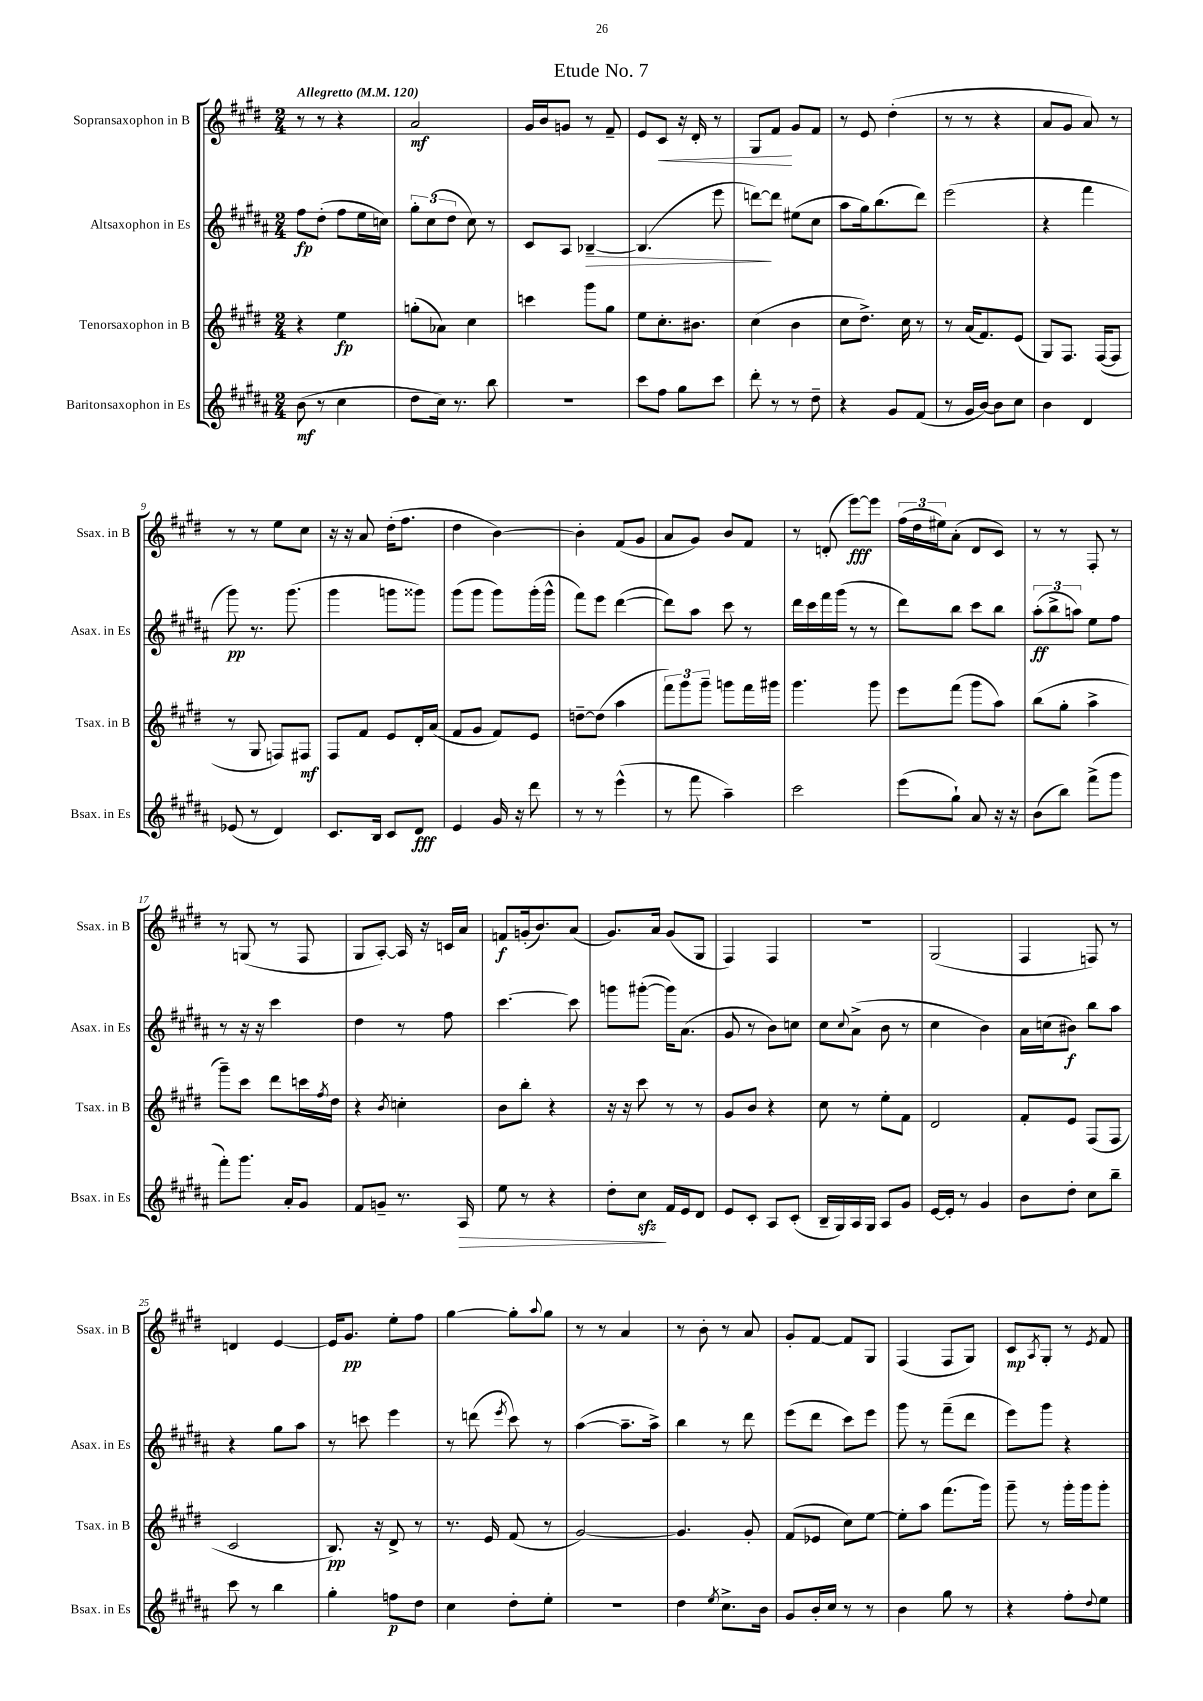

**kern	**dynam	**kern	**dynam	**kern	**dynam	**kern	**dynam
*part4	*part4	*part3	*part3	*part2	*part2	*part1	*part1
*staff4	*staff4	*staff3	*staff3	*staff2	*staff2	*staff1	*staff1
*I"Baritonsaxophon in Es	*	*I"Tenorsaxophon in B	*	*I"Altsaxophon in Es	*	*I"Sopransaxophon in B	*
*I'Bsax. in Es	*	*I'Tsax. in B	*	*I'Asax. in Es	*	*I'Ssax. in B	*
*clefG2	*	*clefG2	*	*clefG2	*	*clefG2	*
*k[f#c#g#d#a#]	*	*k[f#c#g#d#]	*	*k[f#c#g#d#a#]	*	*k[f#c#g#d#]	*
*M2/4	*	*M2/4	*	*M2/4	*	*M2/4	*
*MM120	*	*MM120	*	*MM120	*	*MM120	*
=1	=1	=1	=1	=1	=1	=1	=1
!	!	!	!	!	!	!LO:TX:a:B:t=Allegretto	!
(8b\	mf	4r	.	8ff#\L	fp	8r	.
8r	.	.	.	(8dd#'\J	.	8r	.
4cc#\	.	4ee\	fp	8ff#\L	.	4r	.
.	.	.	.	16ee\L	.	.	.
.	.	.	.	16ccn\JJ)	.	.	.
=2	=2	=2	=2	=2	=2	=2	=2
8dd#\L	.	(8ggn'\L	.	12gg#'\L	.	2a/	mf
.	.	.	.	(12cc#\	.	.	.
16cc#\Jk)	.	8a-X\J)	.	.	.	.	.
.	.	.	.	12dd#\J	.	.	.
8.r	.	.	.	.	.	.	.
.	.	4cc#\	.	8cc#\)	.	.	.
8bb\	.	.	.	8r	.	.	.
=3	=3	=3	=3	=3	=3	=3	=3
2r	.	4cccn\	.	8c#/L	.	16g#/LL	.
.	.	.	.	.	.	16b/J	.
.	.	.	.	8A#/J	.	8gn/J	.
!	!	!	!	!	!LO:HP:b	!	!
.	.	8ggg#\L	.	[4B-X~/	>	8r	.
.	.	8gg#\J	.	.	.	8f#~/	.
=4	=4	=4	=4	=4	=4	=4	=4
8ccc#\L	.	8ee\L	.	(4.B-/]	.	8e/L	.
!	!	!	!	!	!	!	!LO:HP:b
8ff#\J	.	8.cc#'\	.	.	.	8c#/J	<
8gg#\L	.	.	.	.	.	16r	.
.	.	8.b#X\J	.	.	.	16d#'/	.
8ccc#\J	.	.	.	8eee\	.	8r	.
=5	=5	=5	=5	=5	=5	=5	=5
8ddd#'\	.	(4cc#\	.	[8dddn\L)	.	8G#/L	.
8r	.	.	.	8ddd\J]	]	8f#/J	.
8r	.	4b\	.	(8ee#X\L	.	8g#/L	[
8dd#~\	.	.	.	8cc#\J	.	8f#/J	.
=6	=6	=6	=6	=6	=6	=6	=6
4r	.	8cc#\L	.	8aa#\L	.	8r	.
.	.	8.dd#^\J)	.	16gg#\k)	.	8e/	.
.	.	.	.	(8.bb\	.	.	.
8g#/L	.	.	.	.	.	(4dd#'\	.
.	.	16cc#\	.	.	.	.	.
(8f#/J	.	8r	.	8ddd#\J)	.	.	.
=7	=7	=7	=7	=7	=7	=7	=7
8r	.	8r	.	(2eee\	.	8r	.
16g#/LL	.	(16a/KL	.	.	.	8r	.
[16b/JJ)	.	8.f#/)	.	.	.	.	.
8b\L]	.	.	.	.	.	4r	.
8cc#\J	.	(8e/J	.	.	.	.	.
=8	=8	=8	=8	=8	=8	=8	=8
4b\	.	8G#/L)	.	4r	.	8a/L	.
.	.	8.F#/J	.	.	.	8g#/J	.
4d#/	.	.	.	4fff#\	.	8a/)	.
.	.	([16F#/KL	.	.	.	.	.
.	.	8F#/J]	.	.	.	8r	.
!!LO:LB:g=z
=9	=9	=9	=9	=9	=9	=9	=9
(8e-X/	.	8r	.	8ggg#\)	pp	8r	.
8r	.	8G#/	.	8.r	.	8r	.
4d#/)	.	8Fn/L)	.	.	.	8ee\L	.
.	.	.	.	(8.ggg#\	.	.	.
.	.	8F#X/J	mf	.	.	8cc#\J	.
=10	=10	=10	=10	=10	=10	=10	=10
8.c#/L	.	8F#/L	.	4ggg#\	.	16r	.
.	.	.	.	.	.	16r	.
.	.	8f#/J	.	.	.	8a/	.
16B/Jk	.	.	.	.	.	.	.
8c#/L	.	8e/L	.	8gggn\L	.	(16dd#'\KL	.
.	.	.	.	.	.	8.ff#\J	.
8d#/J	fff	16d#'/L	.	8ggg##X\J)	.	.	.
.	.	(16a/JJ	.	.	.	.	.
=11	=11	=11	=11	=11	=11	=11	=11
4e/	.	8f#/L	.	(8ggg#\L	.	4dd#\	.
.	.	8g#/J	.	8ggg#\J	.	.	.
16g#/	.	8f#/L)	.	8ggg#\L)	.	[4b\)	.
16r	.	.	.	.	.	.	.
8ddd#\	.	8e/J	.	(16ggg#'\L	.	.	.
.	.	.	.	16ggg#^^\JJ	.	.	.
=12	=12	=12	=12	=12	=12	=12	=12
8r	.	[8ddn~\L	.	8fff#\L)	.	4b'\]	.
8r	.	(8dd\J]	.	8eee\J	.	.	.
(4eee^^\	.	4aa\	.	([4ddd#\	.	(8f#/L	.
.	.	.	.	.	.	8g#/J	.
=13	=13	=13	=13	=13	=13	=13	=13
8r	.	12fff#\L)	.	8ddd#\L])	.	8a/L	.
.	.	12ggg#\	.	.	.	.	.
8fff#\	.	.	.	8aa#\J	.	8g#/J)	.
.	.	12ggg#~\J	.	.	.	.	.
4aa#~\)	.	8gggn\L	.	8ccc#\	.	8b/L	.
.	.	16fff#\L	.	8r	.	8f#/J	.
.	.	16ggg#X\JJ	.	.	.	.	.
=14	=14	=14	=14	=14	=14	=14	=14
2ccc#\	.	4.ggg#\	.	16ddd#\LL	.	8r	.
.	.	.	.	16ccc#\	.	.	.
.	.	.	.	16fff#\	.	(8dn'/	.
.	.	.	.	(16ggg#\JJ	.	.	.
.	.	.	.	8r	.	[8eee\L)	fff
.	.	8ggg#\	.	8r	.	8eee\J]	.
=15	=15	=15	=15	=15	=15	=15	=15
(8eee\L	.	8eee\L	.	8ddd#\L)	.	(24ff#\LL	.
.	.	.	.	.	.	24dd#\	.
.	.	.	.	.	.	24ee#X\J)	.
8gg#`\J)	.	(8fff#\J	.	8bb\J	.	(8a'\J	.
8a#/	.	8ggg#\L	.	8ccc#\L	.	8d#/L	.
16r	.	8aa\J)	.	8bb\J	.	8c#/J)	.
16r	.	.	.	.	.	.	.
=16	=16	=16	=16	=16	=16	=16	=16
(8b\L	.	(8bb\L	.	(12aa#'\L	ff	8r	.
.	.	.	.	12bb^\	.	.	.
8bb\J)	.	8gg#'\J	.	.	.	8r	.
.	.	.	.	12aan\J)	.	.	.
(8fff#^\L	.	4aa^\	.	8ee\L	.	8F#'/	.
8ggg#\J	.	.	.	8ff#\J	.	8r	.
!!LO:LB:g=z
=17	=17	=17	=17	=17	=17	=17	=17
8fff#'\L)	.	8ggg#~\L)	.	8r	.	8r	.
8.ggg#\J	.	8ccc#\J	.	16r	.	(8Gn/	.
.	.	.	.	16r	.	.	.
.	.	8ddd#\L	.	4ccc#\	.	8r	.
16a#'/KL	.	.	.	.	.	.	.
8g#/J	.	16cccn\L	.	.	.	8F#/	.
.	.	8qff#/	.	.	.	.	.
.	.	16dd#\JJ	.	.	.	.	.
=18	=18	=18	=18	=18	=18	=18	=18
8f#/L	.	4r	.	4dd#\	.	8G#/L	.
8gn~/J	.	.	.	.	.	[8A'/J)	.
.	.	8qb/	.	.	.	.	.
8.r	.	4ccn'\	.	8r	.	16A/]	.
.	.	.	.	.	.	16r	.
.	.	.	.	8ff#\	.	16cn/LL	.
!	!LO:HP:b	!	!	!	!	!	!
16A#/	>	.	.	.	.	16a/JJ	.
=19	=19	=19	=19	=19	=19	=19	=19
8ee\	.	8b\L	.	[4.ccc#\	.	8fn/L	f
8r	.	8bb'\J	.	.	.	(16gn'/k	.
.	.	.	.	.	.	8.b/)	.
4r	.	4r	.	.	.	.	.
.	.	.	.	8ccc#\]	.	(8a/J	.
=20	=20	=20	=20	=20	=20	=20	=20
8dd#'\L	.	16r	.	8gggn\L	.	8.g#/L)	.
.	.	16r	.	.	.	.	.
8cc#zz\J	.	8ccc#\	.	([8ggg#X'\J	.	.	.
.	.	.	.	.	.	16a/Jk	.
16f#/LL	]	8r	.	16ggg#\KL])	.	(8g#/L	.
16e/J	.	.	.	(8.a#\J	.	.	.
8d#/J	.	8r	.	.	.	8G#/J	.
=21	=21	=21	=21	=21	=21	=21	=21
8e/L	.	8g#/L	.	8g#/	.	4F#/)	.
8c#'/J	.	8b/J	.	8r	.	.	.
8A#/L	.	4r	.	8b\L)	.	4F#/	.
(8c#'/J	.	.	.	8ccn\J	.	.	.
=22	=22	=22	=22	=22	=22	=22	=22
16B~/LL	.	8cc#\	.	8cc#\L	.	2r	.
16G#/)	.	.	.	.	.	.	.
.	.	.	.	8qqcc#/	.	.	.
16A#/	.	8r	.	(8a#^\J	.	.	.
16G#/JJ	.	.	.	.	.	.	.
8A#/L	.	8ee'\L	.	8b\	.	.	.
8g#/J	.	8f#\J	.	8r	.	.	.
=23	=23	=23	=23	=23	=23	=23	=23
[16e/LL	.	2d#/	.	4cc#\	.	(2G#/	.
16e'/JJ]	.	.	.	.	.	.	.
8r	.	.	.	.	.	.	.
4g#/	.	.	.	4b\)	.	.	.
=24	=24	=24	=24	=24	=24	=24	=24
8b\L	.	8f#'/L	.	16a#\LL	.	4F#/	.
.	.	.	.	(16ccn\J	.	.	.
8dd#'\J	.	8e/J	.	8b#X\J)	f	.	.
8cc#\L	.	(8F#/L	.	8bb\L	.	8Fn/)	.
8bb~\J	.	8F#/J	.	8aa#\J	.	8r	.
!!LO:LB:g=z
=25	=25	=25	=25	=25	=25	=25	=25
8ccc#\	.	2c#/	.	4r	.	4dn/	.
8r	.	.	.	.	.	.	.
4bb\	.	.	.	8gg#\L	.	[4e/	.
.	.	.	.	8aa#\J	.	.	.
=26	=26	=26	=26	=26	=26	=26	=26
4gg#'\	.	8.B/)	pp	8r	.	16e/KL]	.
.	.	.	.	.	.	8.g#/J	pp
.	.	.	.	8cccn\	.	.	.
.	.	16r	.	.	.	.	.
8ffn\L	p	8d#^/	.	4eee\	.	8ee'\L	.
8dd#\J	.	8r	.	.	.	8ff#\J	.
=27	=27	=27	=27	=27	=27	=27	=27
4cc#\	.	8.r	.	8r	.	[4gg#\	.
.	.	.	.	(8dddn\	.	.	.
.	.	16e/	.	.	.	.	.
.	.	.	.	8qeee/	.	.	.
8dd#'\L	.	(8f#/	.	8ccc#\)	.	8gg#'\L]	.
.	.	.	.	.	.	8qqaa/	.
8ee'\J	.	8r	.	8r	.	8gg#\J	.
=28	=28	=28	=28	=28	=28	=28	=28
2r	.	[2g#/)	.	([4aa#\	.	8r	.
.	.	.	.	.	.	8r	.
.	.	.	.	8.aa#~\L]	.	4a/	.
.	.	.	.	16aa#^\Jk)	.	.	.
=29	=29	=29	=29	=29	=29	=29	=29
4dd#\	.	4.g#/]	.	4bb\	.	8r	.
.	.	.	.	.	.	8b'\	.
8qee/	.	.	.	.	.	.	.
8.cc#^\L	.	.	.	8r	.	8r	.
.	.	8g#'/	.	8ddd#\	.	8a/	.
16b\Jk	.	.	.	.	.	.	.
=30	=30	=30	=30	=30	=30	=30	=30
8g#/L	.	(8f#/L	.	(8eee\L	.	8g#'/L	.
16b'/L	.	8e-X/J	.	8ddd#\J	.	[8f#/J	.
16cc#/JJ	.	.	.	.	.	.	.
8r	.	8cc#\L)	.	8ccc#\L)	.	8f#/L]	.
8r	.	[8ee\J	.	8eee\J	.	8G#/J	.
=31	=31	=31	=31	=31	=31	=31	=31
4b\	.	8ee'\L]	.	8ggg#\	.	(4F#/	.
.	.	8aa\J	.	8r	.	.	.
8gg#\	.	(8.fff#\L	.	(8fff#~\L	.	8F#/L	.
8r	.	.	.	8ddd#\J	.	8G#/J)	.
.	.	16ggg#\Jk)	.	.	.	.	.
=32	=32	=32	=32	=32	=32	=32	=32
4r	.	8ggg#~\	.	8eee\L)	.	8c#/L	mp
.	.	.	.	.	.	8qA/	.
.	.	8r	.	8ggg#\J	.	8G#'/J	.
8ff#'\L	.	16ggg#'\LL	.	4r	.	8r	.
.	.	16ggg#\J	.	.	.	.	.
8qqdd#/	.	.	.	.	.	8qe/	.
8ee\J	.	8ggg#'\J	.	.	.	8f#/	.
==	==	==	==	==	==	==	==
*-	*-	*-	*-	*-	*-	*-	*-
